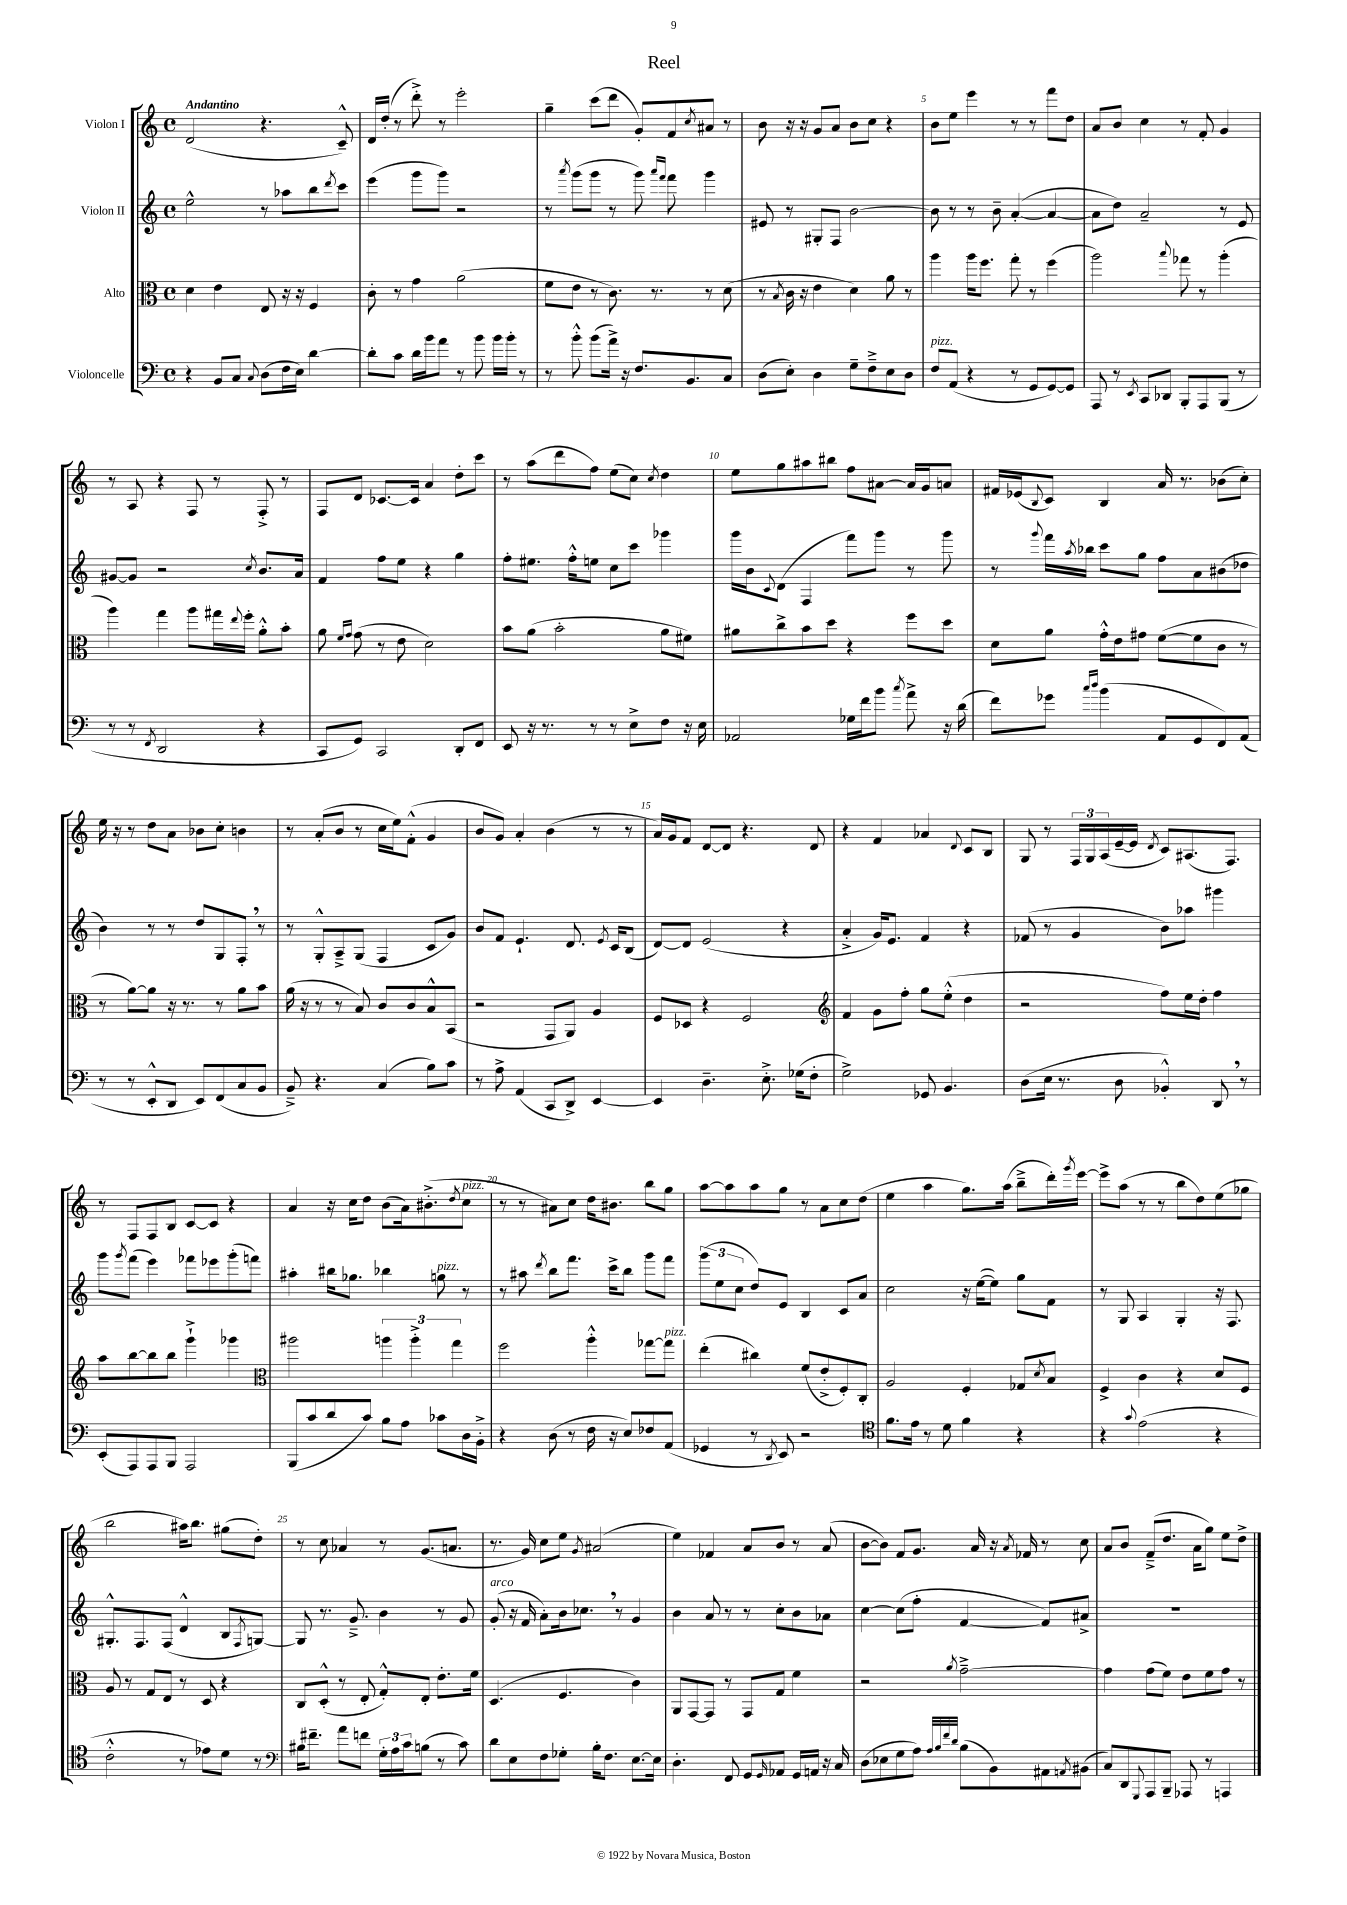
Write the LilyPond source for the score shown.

\header { title = "Reel" }
<<
\new StaffGroup <<
\new Staff = "s0" \with { instrumentName = "Violon I" } {
    \clef treble \key c \major \defaultTimeSignature \time 4/4 \tempo "Andantino"
    d'2( r4. c'8---^) |
    d'16 d''16-.( r8 d'''8-.->) r8 e'''2-. |
    g''4-- c'''8( d'''8 g'8-.) f'8 \acciaccatura { c''8 } ais'8 r8 |
    b'8 r16 r16 g'8 a'8 b'8 c''8 r4 |
    b'8 e''8 e'''4 r8 r8 f'''8 d''8 |
    a'8 b'8 c''4 r8 f'8-. g'4 |
    r8 a8 r4 f8 r8 f8-.-> r8 |
    f8 d'8 ces'8.~ ces'16 a'4 d''8-. c'''8 |
    r8 a''8( d'''8 f''8) e''8( c''8) \acciaccatura { c''8 } d''4 |
    e''8 g''8 ais''8 bis''8 f''8 ais'8~ ais'16 g'16 a'8 |
    fis'16 ees'16( \appoggiatura { b8 } c'8) b4 a'16 r8. bes'8( c''8-.) |
    e''16 r16 r8 d''8 a'8 bes'8 c''8-. b'4 |
    r8 a'8-.( b'8 r8 c''16 e''16) f'8-.-^( g'4 |
    b'8 g'8) a'4-. b'4( r8 r8 |
    a'16) g'16 f'8 d'8~ d'8 r4. d'8 |
    r4 f'4 aes'4 \appoggiatura { d'8 } c'8 b8 |
    g8 r8 \tuplet 3/2 { f16 g16 a16( } e'16~-- e'16 \acciaccatura { d'8 } c'8) ais8.( f8.) |
    r8 f8 f8 b8 c'8~ c'8 r4 |
    a'4 r16 c''16 d''8 b'8( a'16) bis'8.-.->( \acciaccatura { d''8 } c''8^\markup { \italic "pizz." } |
    r8 r8 ais'8) c''8 d''16 bis'8. b''8 g''8 |
    a''8~ a''8 a''8 g''8 r8 a'8 c''8 d''8( |
    e''4 a''4 g''8.) a''16( b''8---> d'''16-.) \acciaccatura { g'''8 } e'''16~ |
    e'''8-> a''8( r8 r8 b''8 d''8) e''8( ges''8 |
    b''2 ais''16) b''8. gis''8( d''8-.) |
    r8 c''8 aes'4 r8 g'8.( a'8. |
    r8. g'16) c''8 e''8 \acciaccatura { g'8 } ais'2( |
    e''4) fes'4 a'8 b'8 r8 a'8( |
    b'8~ b'8) f'8 g'8. a'16 r16 \acciaccatura { a'8 } fes'16 r8 c''8 |
    a'8 b'8 f'8--->( d''8. a'16 g''8) e''8 d''8-> \bar "|." |
}
\new Staff = "s1" \with { instrumentName = "Violon II" } {
    \clef treble \key c \major \defaultTimeSignature \time 4/4
    e''2-^ r8 aes''8 b''8 \acciaccatura { d'''8 } c'''8 |
    e'''4( g'''8 g'''8) r2 |
    r8 \acciaccatura { a'''8 } g'''8( g'''8 r8 g'''8) \grace { a'''16 f'''16 } f'''8 g'''4 |
    eis'8 r8 gis8-. f8 b'2~ |
    b'8 r8 r8 b'8-- a'4~-.( a'4~ |
    a'8 d''8) a'2-- r8 e'8 |
    gis'8~ gis'8 r2 \acciaccatura { c''8 } b'8. a'16 |
    f'4 f''8 e''8 r4 g''4 |
    f''8-. eis''8. f''16-.-^ e''8 c''8 c'''8 ges'''4 |
    g'''16 b'16 \appoggiatura { c'8 } d'8( f4 f'''8) g'''8 r8 g'''8 |
    r8 \appoggiatura { g'''8 } f'''16 \acciaccatura { a''8 } bes''16 c'''8 g''8 f''8 a'8 bis'8( des''8 |
    b'4) r8 r8 d''8 g8 f8-. \breathe r8 |
    r8 g8-.-^ a8---> g8( f4 c'8 g'8) |
    b'8 f'8 e'4.-! d'8. \acciaccatura { e'8 } c'16 b8( |
    d'8~) d'8 e'2( r4 |
    a'4-.-> g'16) e'8. f'4 r4 |
    fes'8( r8 g'4 b'8) aes''8 gis'''4 |
    g'''8 \acciaccatura { g'''8 } f'''8( e'''4) fes'''8 ees'''8 g'''8-.( f'''8) |
    ais''4-. bis''16 ges''8. bes''4 g''8^\markup { \italic "pizz." } r8 |
    r8 ais''8 \acciaccatura { d'''8 } b''8 f'''8. c'''16-> b''8 g'''8 f'''8 |
    \tuplet 3/2 { g'''8( e''8 c''8 } d''8) e'8 b4 c'8 a'8 |
    c''2 r16 e''16~( e''8) g''8 f'8 |
    r8 g8 a4 g4-. r16 f8. |
    gis8.-.-^ f8. f8( d'4-^ b8 \acciaccatura { f8 } g8~) |
    g8 r8. g'8.---> b'4 r8 g'8 |
    g'8-.^\markup { \italic "arco" }( r16 f'16 a'8-.) b'16 ces''8. \breathe r8 g'4 |
    b'4 a'8 r8 r8 c''8-. b'8 aes'8 |
    c''4~ c''8( f''8-. f'4~ f'8) ais'8-> |
    R1 \bar "|." |
}
\new Staff = "s2" \with { instrumentName = "Alto" } {
    \clef alto \key c \major \defaultTimeSignature \time 4/4
    d'4 e'4 e8 r16 r16 f4 |
    c'8-. r8 g'4 a'2( |
    f'8 e'8 r8 c'8.) r8. r8 d'8( |
    r8 \acciaccatura { b8 } c'16 r16 e'4 d'4) a'8 r8 |
    a''4 a''16 f''8. g''8-. r8 f''4( |
    a''2) \appoggiatura { b''8 } ges''8 r8 a''4-.( |
    a''4) g''4 a''8 gis''16 \appoggiatura { e''8 } f''16-. a'8-.-^ b'8-. |
    a'8 \grace { f'16 g'16 } g'8( r8 e'8 d'2) |
    b'8 a'8( b'2-. a'8 fis'8) |
    ais'8 c''8-> b'8 d''8 r4 f''8 d''8 |
    d'8 a'8 g'16-.-^ e'16 gis'8 f'8~( f'8 c'8 r8 |
    r8 a'8~) a'8 r16 r8. r8 a'8 b'8 |
    a'16( r16 r8 r8 b8) c'8 c'8 b8-^ b,8( |
    r2 g,8 a,8) a4 |
    f8 des8 r4 f2 |
    \clef treble f'4 g'8 f''8-. g''8 e''8-.-^( d''4 |
    r2 f''8) e''16 d''16-. f''4 |
    a''8 b''8~ b''8 b''8 g'''4-!-> ges'''4 |
    \clef alto ais''2 \tuplet 3/2 { a''4 a''4-.-> g''4 } |
    f''2 a''4-.-^ ges''8~ ges''8^\markup { \italic "pizz." } |
    e''4-.( cis''4) f'8( e'8-.-> f8-.) c8-. |
    a2 f4-. ges8 \acciaccatura { d'8 } b8 |
    f4-> c'4 r4 d'8 f8 |
    a8 r8 g8 e8 r8 d8 r4 |
    c8 d8-.-^( r8 e8-. g8-.-^) e8-. e'8.-. f'16 |
    d4.( f4. c'4) |
    a,8 g,8~ g,8 r8 g,8 g8 f'4 |
    r2 \acciaccatura { a'8 } g'2~---> |
    g'4 g'8( f'8) e'8 f'8 g'8 r8 \bar "|." |
}
\new Staff = "s3" \with { instrumentName = "Violoncelle" } {
    \clef bass \key c \major \defaultTimeSignature \time 4/4
    r4 b,8 c8 \appoggiatura { c8 } d8( f16 e16) d'4~ |
    d'8-. c'8 d'16 b'16 a'8 r8 b'8 b'16 b'16-. r8 |
    r8 b'8-.-^ b'8( a'16->) r16 f8. b,8. c8 |
    d8( e8-.) d4 g8-- f8---> e8 d8 |
    f8^\markup { \italic "pizz." } a,8( r4 r8 g,8 g,8~) g,8 |
    a,,8 r8 \acciaccatura { e,8 } c,8 des,8 b,,8-. a,,8 b,,8( r8 |
    r8 r8 \acciaccatura { f,8 } d,2 r4 |
    c,8 g,8) c,2 d,8-. f,8 |
    e,8 r16 r8. r8 r8 e8-> f8 r16 e16 |
    aes,2 ges16 f'16 b'8 \acciaccatura { c''8 } a'8-> r16 d'16( |
    f'8) ges'8 \grace { c''16 d''16 } b'4( a,8 g,8 f,8) a,8( |
    r8 r8 e,8-.-^ d,8 e,8) f,8( c8 b,8 |
    b,8--->) r4. c4( b8) c'8 |
    r8 a8-> a,4( c,8 d,8->) e,4~ |
    e,4 d4.-- e8.-.-> ges16( f8-. |
    g2->) ges,8 b,4. |
    d8( e16 r8. d8 bes,4-.-^) d,8 \breathe r8 |
    e,8-.( a,,8) a,,8 b,,8 a,,2 |
    b,,8( c'8 d'8 c'8) b8 a8 ces'8 d16 b,16-.-> |
    r4 d8( r8 f16 r16 e8) fes8 a,8( |
    ges,4 r8 \acciaccatura { d,8 } e,8) r2 |
    \clef tenor f'8. e'16 r8 d'8 f'4 r4 |
    r4 \appoggiatura { g'8 } e'2( r4 |
    c'2-.-^ r8 ees'8) d'8 r8 |
    \clef bass bis16 fis'8.-- a'8 f'8 \tuplet 3/2 { g16-. a16 c'16 } b8( r8 c'8) |
    d'8 e8 f8 ges8-. b16-. f8. e8.~ e16 |
    d4.-. f,8 g,8 \grace { g,16 } aes,8 g,16 a,16 r16 c16 |
    d8( ees8 g8 a8) \grace { a32 b32 f'32 d'32 } b8( b,8) ais,8 \acciaccatura { a,8 } bis,8( |
    c8) d,8 \appoggiatura { g,,8 } a,,8 b,,8-- aes,,8 r8 a,,4 \bar "|." |
}
>>
>>
\layout { \context { \Score \override BarNumber.break-visibility = ##(#f #t #t) barNumberVisibility = #(every-nth-bar-number-visible 5) } }
